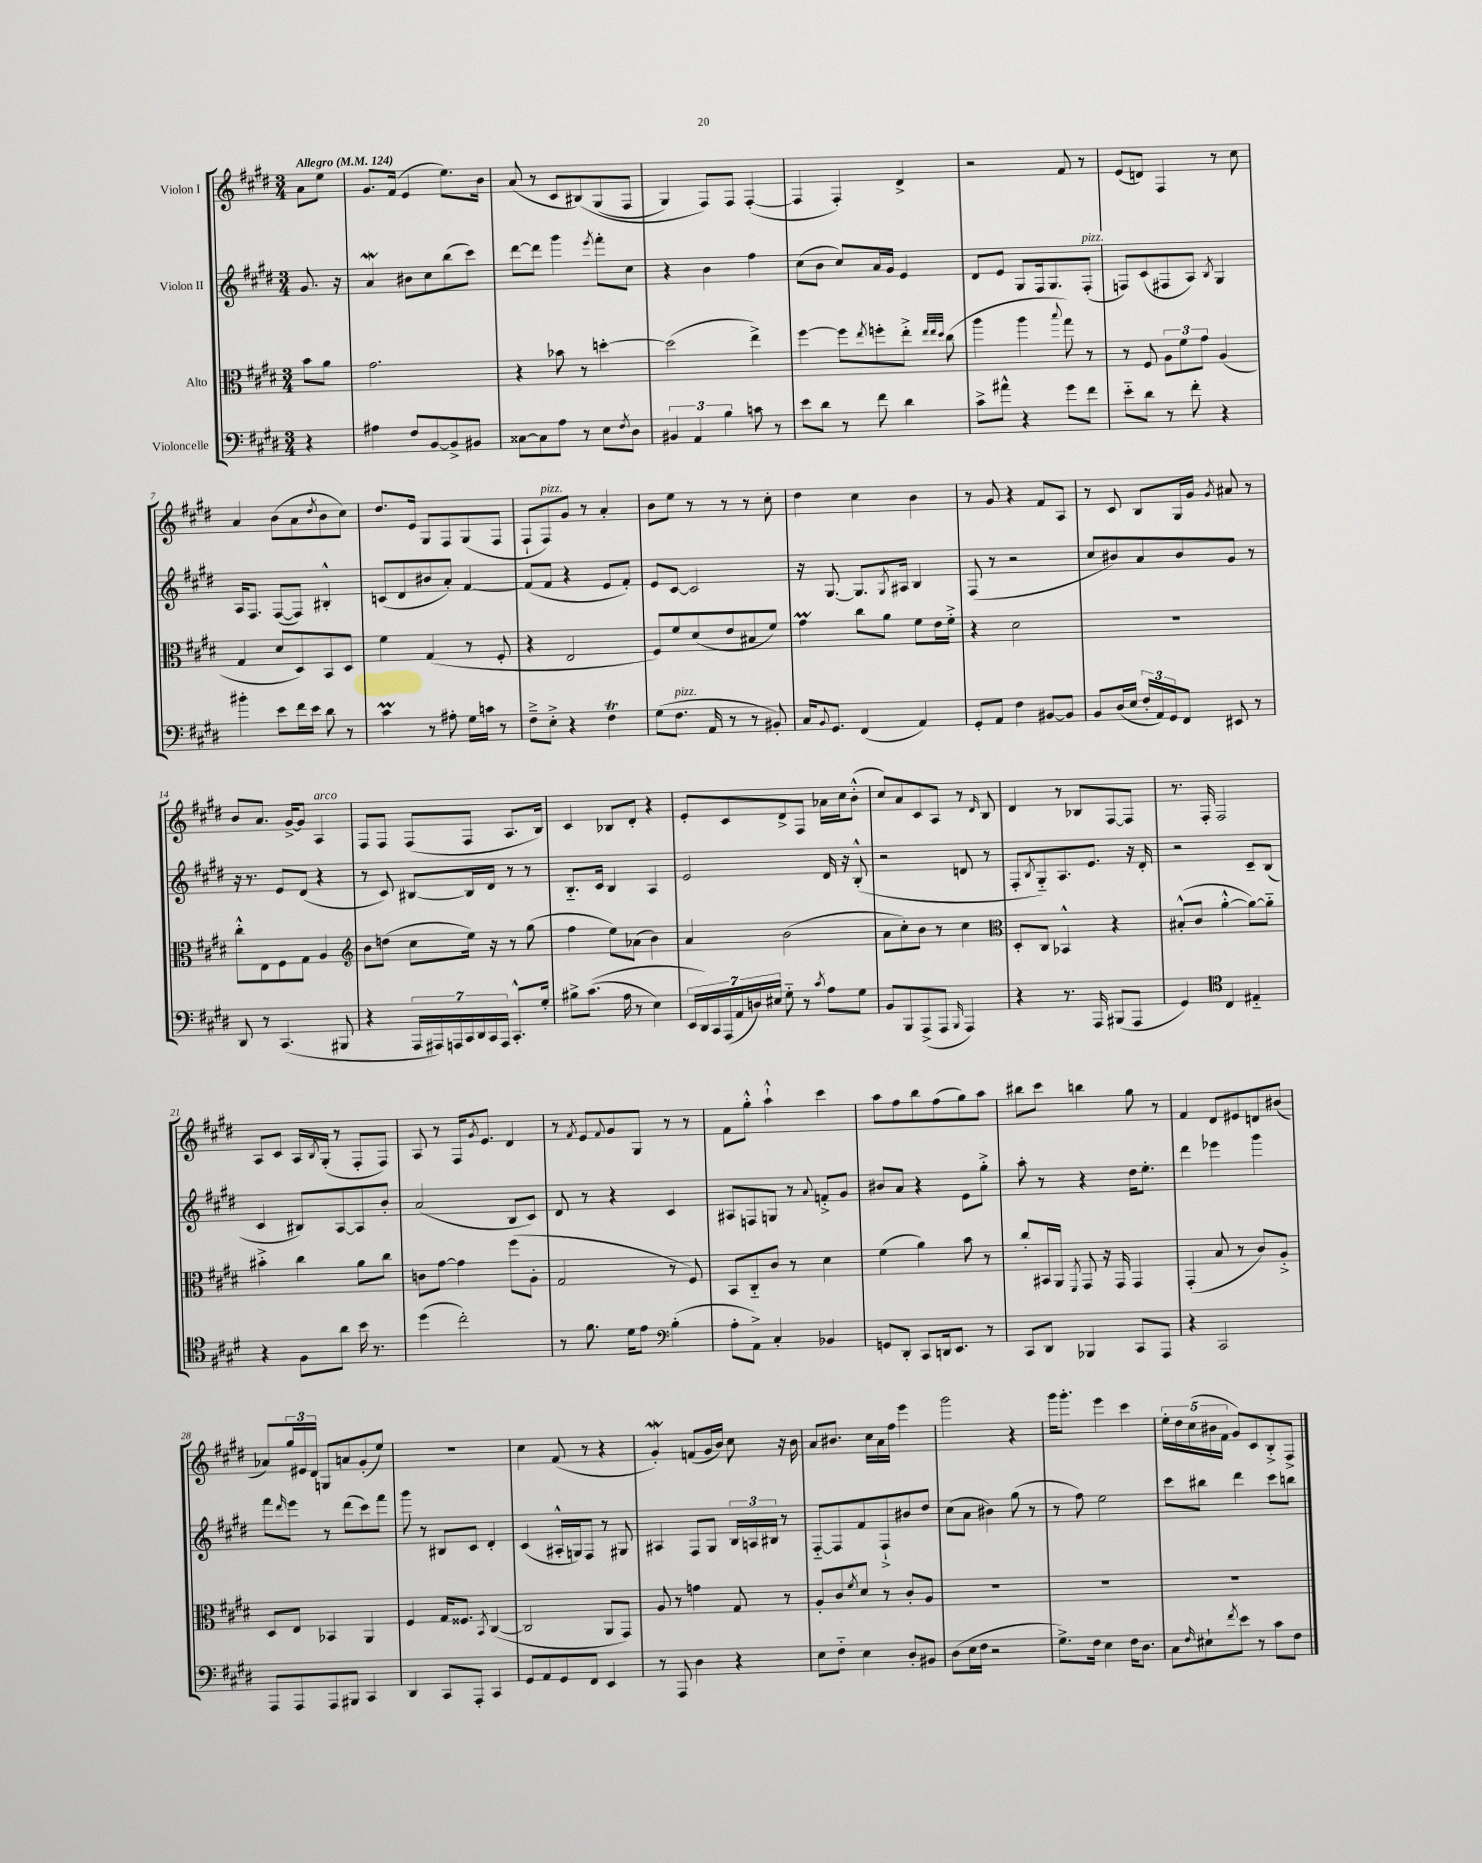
<<
\new StaffGroup <<
\new Staff = "s0" \with { instrumentName = "Violon I" } {
    \clef treble \key e \major \numericTimeSignature \time 3/4 \partial 4 \tempo "Allegro" 4 = 124
    a'8 e''8 |
    gis'8. fis'16( e'4 e''8.) b'16 |
    a'8( r8 cis'8 bis8)\( gis8( fis8 |
    gis4) fis8\) fis8 fis4~-.( |
    fis4 fis4-.) dis'4-> |
    r2 fis'8 r8 |
    e'8( d'8) fis4 r8 cis''8 |
    a'4 b'8( a'8 \acciaccatura { dis''8 } b'8 cis''8) |
    dis''8. e'16 gis8 fis8 gis8( fis8 |
    fis8-! fis8^\markup { \italic "pizz." }) gis'8 r8 a'4-. |
    b'8 e''8 r8 r8 r8 cis''8-. |
    dis''4 cis''4 b'4 |
    r8 gis'8 r4 fis'8 a8 |
    r8 cis'8 b8 gis16 gis'16 \acciaccatura { gis'8 } ais'8 r8 |
    b'8 a'8. gis'16~-> gis'8 a4^\markup { \italic "arco" } |
    fis8 fis8 fis8( fis8 a8. b16) |
    cis'4 bes8 dis'8-. r4 |
    e'8-. cis'8 dis'8-> fis8 aes'16 cis''16 b'8-.-^( |
    cis''8) a'8 cis'8 a8 r8 \grace { dis'16 } b8 |
    dis'4 r8 bes8 fis8~ fis8 |
    r8. fis16-. fis2 |
    a8 cis'8 a16 \acciaccatura { b8 } gis16-.( r8 fis8-. fis8) |
    a8 r8 fis16 \acciaccatura { gis'8 } e'8. dis'4 |
    r8 \acciaccatura { fis'8 } e'8 \appoggiatura { fis'8 } gis'8 gis8 r8 r8 |
    fis'8 gis''8-.-^ a''4-!-^ cis'''4 |
    a''8 fis''8 b''8 fis''8( gis''8) a''8 |
    bis''8 cis'''8 b''4 gis''8 r8 |
    fis'4 dis'8 eis'8 d'8 bis'8( |
    aes'8) \tuplet 3/2 { gis''16 eis'16 dis'16 } g8 a'8 gis'8-.( e''8) |
    R2. |
    cis''4 fis'8( r8 r4 |
    gis'4-.\mordent) f'8( gis'16 b'16) cis''8 r16 b'16 |
    a'8 bis'8. cis''16 a'16 fis''16 e'''4 |
    gis'''2 r4 |
    gis'''16 gis'''8.-. e'''4 cis'''4 |
    \tuplet 5/4 { e''16-. dis''16 cis''16( bis'16 fis'16 } gis'8) cis'8 b8-.-> fis8-> \bar "|." |
}
\new Staff = "s1" \with { instrumentName = "Violon II" } {
    \clef treble \key e \major \numericTimeSignature \time 3/4 \partial 4
    gis'8. r16 |
    a'4\mordent bis'8 cis''8 b''8( cis'''8) |
    dis'''8~ dis'''8 gis'''4 \acciaccatura { e'''8 } fis'''8-. cis''8 |
    r4 b'4 fis''4 |
    cis''8( b'8 cis''8) a'16 gis'16 e'4 |
    dis'8 e'8 gis8 fis16 gis8. fis8-.^\markup { \italic "pizz." }( |
    f8) cis'8( fis8 a8) \acciaccatura { b8 } gis4 |
    a16 fis8. fis8~( fis8) bis4-.-^ |
    c'8( dis'8 bis'8 a'8-.) fis'4~ |
    fis'8( fis'8 r4 e'8 fis'8-.) |
    e'8 cis'8~ cis'2 |
    r16 gis8.~ gis8. \acciaccatura { gis8 } ais16 b4 |
    fis8( r8 r2 |
    cis''8 bis'8) a'8 bis'8 gis'8 r8 |
    r16 r8. e'8 dis'8( r4 |
    r8 cis'8) bis8~ bis16 dis'16 r8 r8 |
    b8.-_ cis'16 b4 a4 |
    e'2 dis'16 r16 b8-.-^( |
    r2 d'8 r8 |
    fis8-. \acciaccatura { b8 } gis8-_) a8. e'8. r16 dis'16-. |
    r2 cis'8-- b8( |
    cis'4 bis8) a8~ a8 b'8-. |
    a'2( b8 cis'8) |
    dis'8 r8 r4 cis'4 |
    ais8 f8 g8 r8 \appoggiatura { a'8 } f'8-.-> gis'8 |
    bis'8 a'8 r4 e'8 gis''8-.-> |
    a''8-. r8 r4 dis''16 e''8.-. |
    dis'''4 ees'''4 gis'''4 |
    fis'''8 \grace { dis'''16 } e'''8 r8 dis'''8( cis'''8) fis'''8 |
    gis'''8 r8 bis8 cis'8 dis'4-. |
    cis'4( ais16-.-^ g16) fis8 r8 gis8 |
    ais4 fis8 gis8 \tuplet 3/2 { b16 a16 bis16 } r8 |
    fis8~-_ fis8 fis'8 fis8-!-> bis'8 dis''8 |
    cis''8( a'8 bis'4) gis''8( r8 |
    r8 fis''8) e''2 |
    cis'''8 bis''8 dis'''4 cis'''8 b''8 \bar "|." |
}
\new Staff = "s2" \with { instrumentName = "Alto" } {
    \clef alto \key e \major \numericTimeSignature \time 3/4 \partial 4
    b'8 a'8 |
    gis'2. |
    r4 bes'8 r8 d''4~-. |
    d''2( e''4->) |
    fis''4~ fis''8 \acciaccatura { e''8 } f''8-. e''8-.-> \grace { e''32 e''32 dis''32 } cis''8( |
    a''4 a''4 \appoggiatura { b''8 } gis''8) r8 |
    r8 fis8 \tuplet 3/2 { a8 fis'8 gis'8 } a4( |
    gis4 dis'8 dis8) b,8 dis8 |
    fis'4 gis4( r8 fis8-. |
    r4 e2 |
    fis8) fis'8 dis'8( e'8 bis8 fis'8) |
    gis'4\prall cis''8 a'8 fis'8 e'16 fis'16-.-> |
    r4 dis'2 |
    R2. |
    cis''8-.-^ e8 fis8 gis8 a4 |
    \clef treble b'8 d''8( cis''8 e''16) r16 r8 gis''8( |
    fis''4 e''8) aes'8( b'4) |
    a'4 b'2( |
    a'8 cis''8-.) b'8 r8 cis''4 |
    \clef alto dis8-. cis8 bes,4-^ r4 |
    bis8-.-^( cis'8 a'4~-.-^ a'8~) a'8-_ |
    bis'4-.-> cis''4 a'8 cis''8 |
    c'8 gis'8~ gis'4 fis''8( a8-. |
    gis2 r8 fis8) |
    b,8 cis8-_ cis'8 r8 dis'4 |
    fis'4( a'4) b'8 r8 |
    cis''8-. bis,16 a,16 \acciaccatura { fis,8 } gis,8 r16 gis,16 gis,4 |
    gis,4-.( b8 r8 cis'8) a8-.-> |
    dis8 e8 bes,4 a,4 |
    fis4 gis16 fisis8. \acciaccatura { b,8 } cis4~( |
    cis2 a,8 gis,8) |
    a8 r8 g'4 gis8 r8 |
    a8-. cis'8 \acciaccatura { fis'8 } dis'8 r8 cis'8-. a8 |
    R2. |
    R2. |
    R2. \bar "|." |
}
\new Staff = "s3" \with { instrumentName = "Violoncelle" } {
    \clef bass \key e \major \numericTimeSignature \time 3/4 \partial 4
    r4 |
    ais4 fis8 b,8~ b,8-> bis,8 |
    cisis8~ cisis8 a8 r8 e8 \acciaccatura { fis8 } dis8 |
    \tuplet 3/2 { bis,4 a,4 b4 } c'8 r8 |
    e'8 dis'8 r8 fis'8 dis'4 |
    cis'8-> ais'8-^ r4 gis'8 fis'8 |
    e'8-_ dis'8 r8 fis'8-. r4 |
    bis'4-. e'8 fis'16 e'16 dis'8 r8 |
    cis'4\prall r8 ais8-. gis16 c'16 r8 |
    fis8---> e8-.-> r4 fis4\trill |
    gis8( fis8.^\markup { \italic "pizz." } a,16 r8 r8 bis,8-.) |
    cis16 \appoggiatura { b,8 } gis,8. fis,4( a,4) |
    gis,8-. a,8 fis4 bis,8~ bis,8 |
    b,8 dis16( e16 \tuplet 3/2 { fis16-. a,16) gis,16 } fis,8 eis,8 r8 |
    dis,8 r8 cis,4.( bis,,8 |
    r4 \tuplet 7/4 { a,,16 ais,,16) a,,16 cis,16 dis,16 cis,16 a,,16 } cis,8.-.-^ gis16-. |
    bis8-> cis'8.(\( a16 r8 e4) |
    \tuplet 7/4 { e,16 dis,16\) cis,16 a,,16( a,16 d16) eis16 } gis8-_ r8 \acciaccatura { cis'8 } a8 gis8 |
    b,8 b,,8 a,,8->( a,,8 \grace { b,,16 } a,,4) |
    r4 r8. a,,16 bis,,8( a,,8 |
    gis,4) \clef tenor cis4 eis4-_ |
    r4 fis8 a'8 b'16 r8. |
    dis''4( cis''2-.) |
    r8 fis'8. dis'16 e'8 \clef bass b4-.( |
    a8-. a,8->) cis4-. bes,4 |
    g,8 dis,8-. cis,8 d,16 e,8. r8 |
    cis,8 dis,8 bes,,4 cis,8 a,,8 |
    r4 cis,2 |
    a,,8 a,,8 a,,8 bis,,8 cis,4 |
    dis,4 cis,8 a,,8-. cis,4 |
    gis,8 a,8 gis,8 fis,8 e,4 |
    r8 a,,8 dis4 r4 |
    e8 fis8-_ e4 dis8-. bis,8 |
    dis8( e16 fis16 r2 |
    gis8.->) fis16 e4 fis16 dis8. |
    cis8 \grace { fis16 } eis8-! \acciaccatura { fis'8 } e'8 r8 cis'8 fis8 \bar "|." |
}
>>
>>
